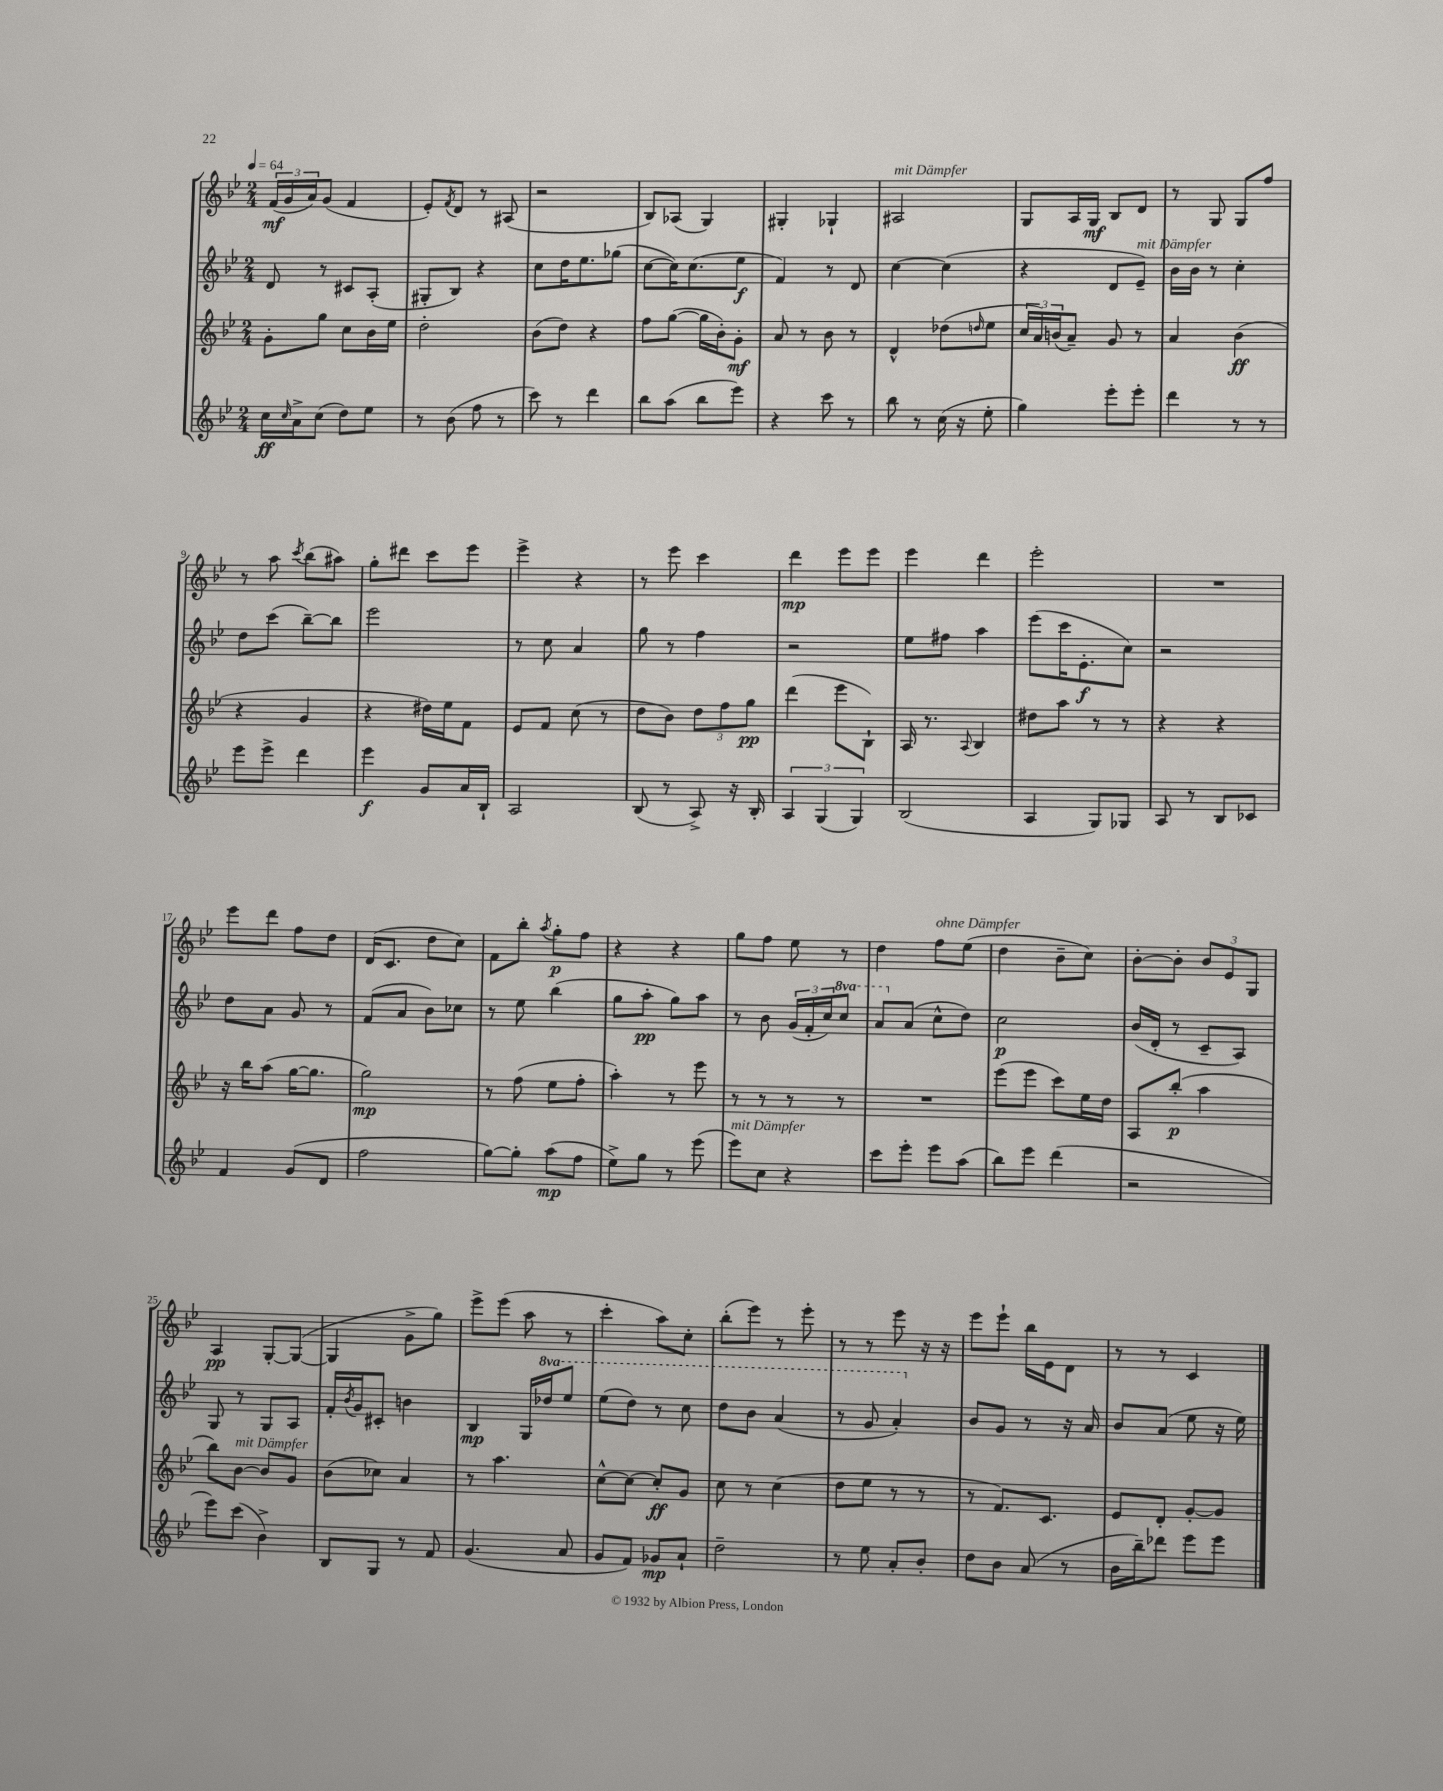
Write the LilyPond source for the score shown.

<<
\new StaffGroup <<
\new Staff = "s0" {
    \clef treble \key bes \major \numericTimeSignature \time 2/4 \tempo 4 = 64
    \tuplet 3/2 { f'16\mf( g'16 a'16) } g'8( f'4 |
    ees'8-.) \acciaccatura { f'8 } d'8 r8 ais8( |
    r2 |
    bes8) aes8( g4) |
    gis4-. ges4-! |
    ais2^\markup { \italic "mit Dämpfer" } |
    g8 a16 g16\mf bes8 d'8 |
    r8 g8 g8 f''8 |
    r8 a''8 \acciaccatura { c'''8 } bes''8( ais''8) |
    g''8-. dis'''8 c'''8 ees'''8 |
    ees'''4-> r4 |
    r8 ees'''8 c'''4 |
    d'''4\mp ees'''8 ees'''8 |
    ees'''4 d'''4 |
    ees'''2-. |
    R2 |
    ees'''8 d'''8 f''8 d''8 |
    d'16( c'8. d''8 c''8) |
    f'8 bes''8-. \acciaccatura { a''8 } g''8-.\p f''8 |
    r4 r4 |
    g''8 f''8 ees''8 r8 |
    d''4 f''8^\markup { \italic "ohne Dämpfer" } ees''8( |
    d''4 bes'8-- c''8) |
    bes'8~-. bes'8-. \tuplet 3/2 { bes'8 ees'8 g8 } |
    a4\pp g8~-. g8~( |
    g4 g'8-> g''8) |
    ees'''8-> ees'''8( a''8 r8 |
    c'''4-. a''8) c''8-. |
    bes''8-.( ees'''8) r8 ees'''8-. |
    r8 r8 ees'''8 r16 r16 |
    ees'''8 ees'''8-! bes''16 ees'16 d'8 |
    r8 r8 c'4 \bar "|." |
}
\new Staff = "s1" {
    \clef treble \key bes \major \numericTimeSignature \time 2/4 \set Staff.ottavationMarkups = #ottavation-simple-ordinals
    d'8 r8 cis'8 a8-.( |
    gis8-. bes8) r4 |
    c''8 d''16 ees''8. ges''8( |
    c''8~ c''16) c''8.( ees''8\f |
    f'4) r8 d'8 |
    c''4~ c''4( |
    r4 d'8 ees'8--^\markup { \italic "mit Dämpfer" }) |
    bes'16 bes'16 r8 c''4-. |
    d''8 c'''8( bes''8~--) bes''8 |
    ees'''2 |
    r8 c''8 a'4 |
    g''8 r8 f''4 |
    r2 |
    ees''8 fis''8 a''4 |
    ees'''8( c'''16 ees'8.-.\f c''8) |
    r2 |
    d''8 a'8 g'8 r8 |
    f'8( a'8 bes'8) ces''8 |
    r8 ees''8 bes''4( |
    g''8 a''8-.\pp g''8) a''8 |
    r8 bes'8 \tuplet 3/2 { g'16( f'16-. c''16) } \ottava #1 c'''8 |
    a''8 \ottava #0 a'8( c''8-^ d''8) |
    c''2\p |
    bes'16( d'16-. r8 c'8-- a8) |
    g8 r8 g8 a8 |
    f'16-. \acciaccatura { bes'8 } g'16 cis'8-. b'4 |
    bes4\mp g16 \ottava #1 des'''16 ees'''8 |
    ees'''8( d'''8) r8 c'''8 |
    d'''8 bes''8 a''4( |
    r8 g''8 a''4-.) \ottava #0 |
    bes'8 g'8 r8 r16 a'16 |
    bes'8 a'8( ees''8 r16 ees''16) \bar "|." |
}
\new Staff = "s2" {
    \clef treble \key bes \major \numericTimeSignature \time 2/4
    g'8-. g''8 c''8 bes'16 ees''16 |
    d''2-. |
    bes'8( d''8) r4 |
    f''8 g''8~( g''16 bes'16-.) g'8-.\mf |
    a'8 r8 bes'8 r8 |
    d'4-^ des''8( \grace { d''16 } ees''8 |
    \tuplet 3/2 { c''16 a'16) b'16( } a'8--) g'8 r8 |
    a'4 bes'4\ff( |
    r4 g'4 |
    r4 dis''16) ees''16 f'8 |
    ees'8 f'8 c''8( r8 |
    d''8 bes'8) \tuplet 3/2 { d''8 f''8 g''8\pp } |
    d'''4( ees'''8 bes8-!) |
    a16 r8. \appoggiatura { a8 } bes4 |
    dis''8 a''8 r8 r8 |
    r4 r4 |
    r16 bes''16 a''8( g''16~ g''8. |
    g''2\mp) |
    r8 f''8( ees''8 f''8-. |
    a''4-.) r8 ees'''8 |
    r8 r8 r8 r8 |
    R2 |
    ees'''8( ees'''8 c'''8) ees''16 d''16 |
    a8 bes''8-.\p( a''4 |
    bes''8) bes'8~^\markup { \italic "mit Dämpfer" } bes'8 g'8 |
    bes'8( ces''8) a'4 |
    r8 a''4. |
    c''8~-^ c''8~ c''8-.\ff g'8 |
    c''8 r8 c''4( |
    d''8 ees''8 r8 r8 |
    r8 f'8.) c'8. |
    ees'8 d'8-. g'8~-. g'8 \bar "|." |
}
\new Staff = "s3" {
    \clef treble \key bes \major \numericTimeSignature \time 2/4
    c''16\ff \grace { c''16 } a'16-> c''8( d''8) ees''8 |
    r8 bes'8( f''8 r8 |
    c'''8) r8 d'''4 |
    bes''8 a''8( bes''8 ees'''8) |
    r4 c'''8 r8 |
    bes''8 r8 c''16( r16 ees''8-. |
    g''4) ees'''8-. ees'''8-. |
    d'''4 r8 r8 |
    ees'''8 ees'''8-> d'''4 |
    ees'''4\f g'8 a'16 bes16-! |
    a2 |
    bes8( r8 a8->) r16 bes16-. |
    \tuplet 3/2 { a4 g4( g4) } |
    bes2( |
    a4 g8) ges8 |
    a8 r8 bes8 ces'8 |
    f'4 g'8( d'8 |
    f''2 |
    g''8~) g''8-. a''8\mp( f''8 |
    ees''8->) g''8 r8 ees'''8( |
    ees'''8^\markup { \italic "mit Dämpfer" }) c''8 r4 |
    c'''8 ees'''8-. ees'''8 a''8( |
    bes''8) ees'''8 d'''4( |
    r2 |
    ees'''8) c'''8( bes'4->) |
    bes8 g8 r8 f'8 |
    g'4.( a'8 |
    g'8 f'8) ges'8\mp a'8-! |
    d''2-- |
    r8 ees''8 a'8-. bes'8-. |
    d''8 bes'8 a'8( r8 |
    bes'16 bes''16--) des'''8 ees'''8 ees'''8 \bar "|." |
}
>>
>>
